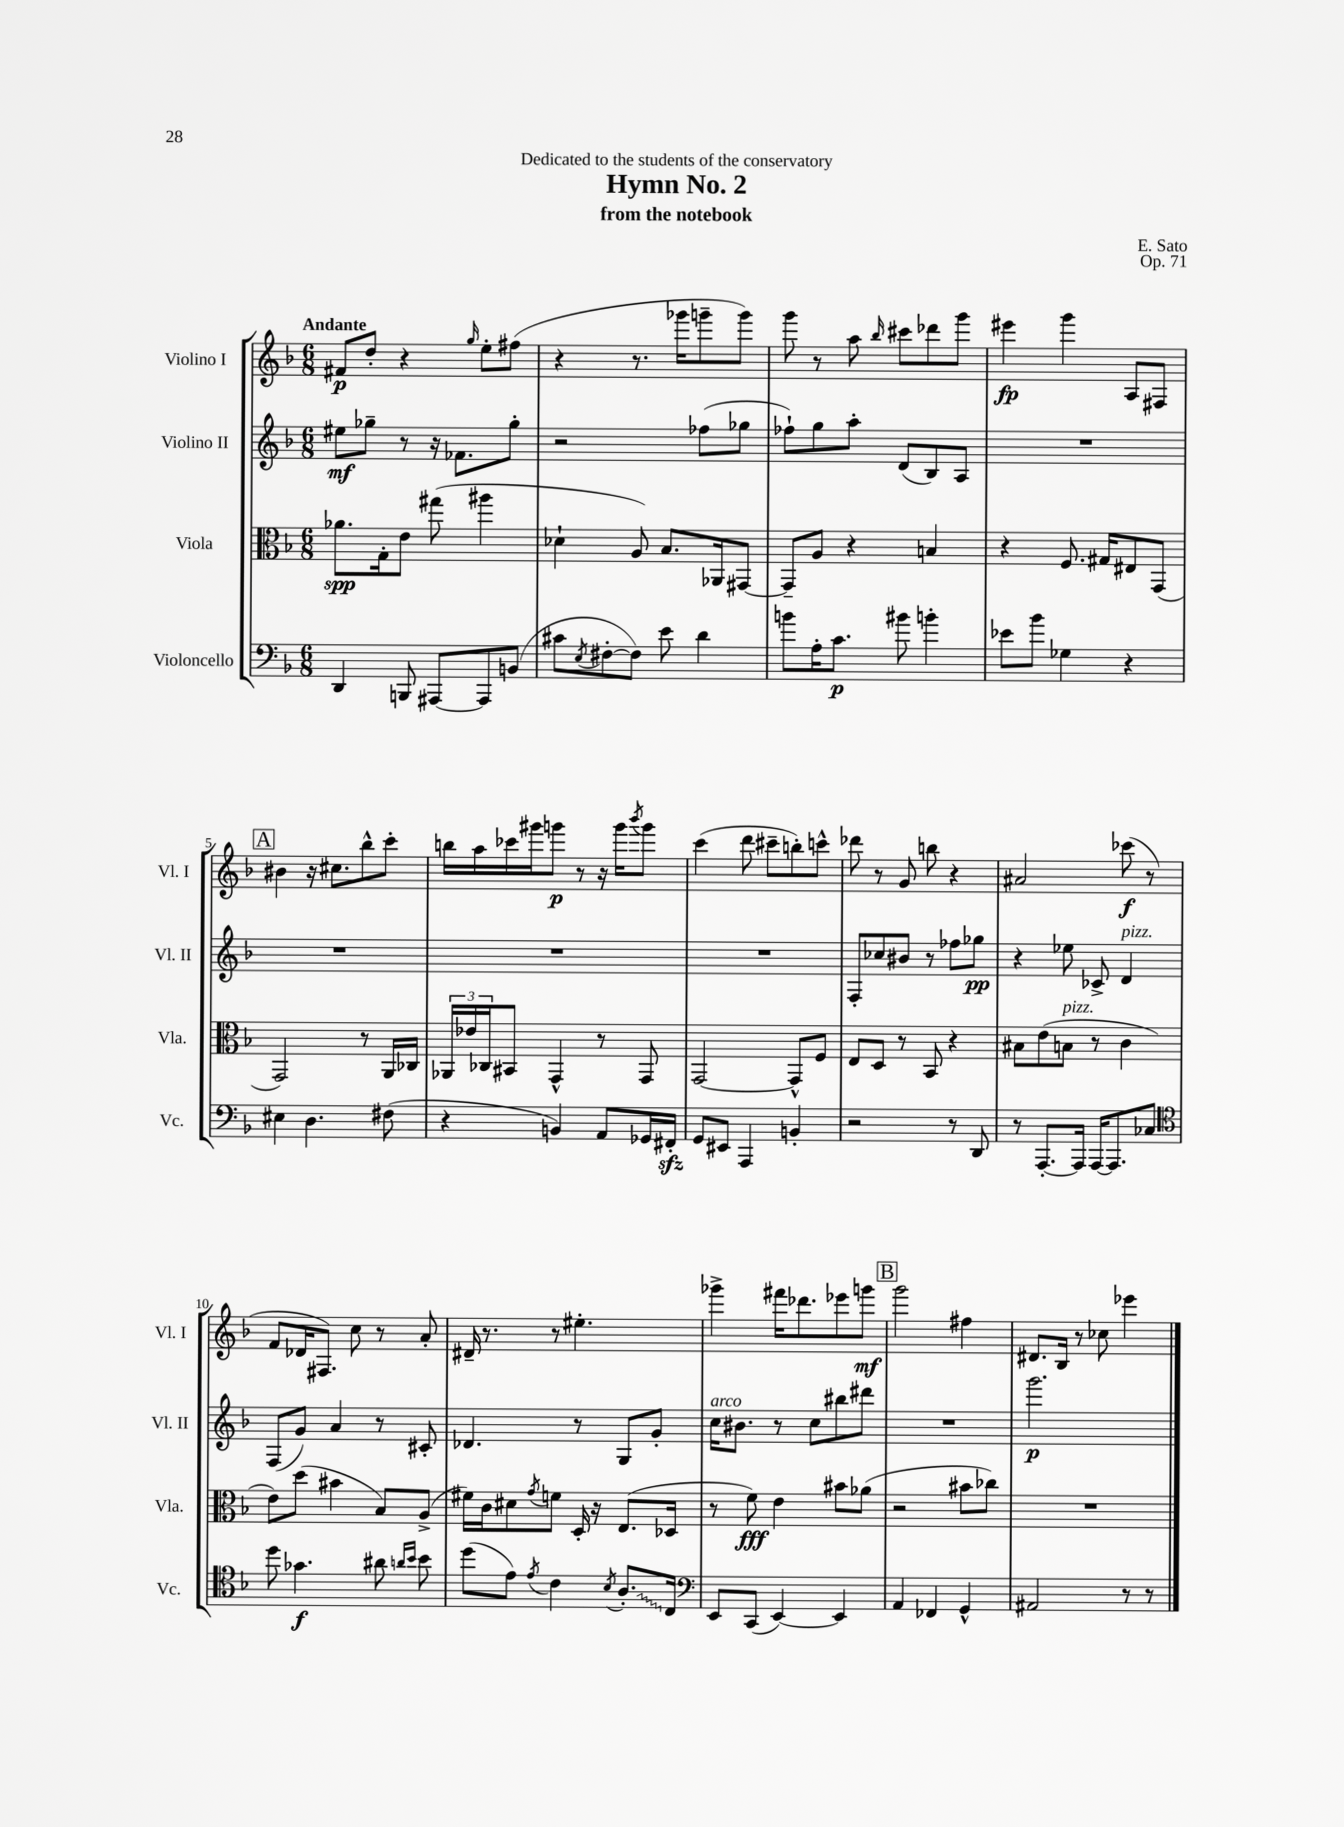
\header { title = "Hymn No. 2" composer = "E. Sato" subtitle = "from the notebook" dedication = "Dedicated to the students of the conservatory" opus = "Op. 71" }
<<
\new StaffGroup <<
\new Staff = "s0" \with { instrumentName = "Violino I" shortInstrumentName = "Vl. I" } {
    \clef treble \key f \major \numericTimeSignature \time 6/8 \tempo "Andante"
    fis'8\p d''8-. r4 \grace { g''16 } e''8-. fis''8( |
    r4 r8. ges'''16 g'''8-- g'''8) |
    g'''8 r8 a''8 \grace { bes''16 } cis'''8 des'''8 g'''8 |
    eis'''4\fp g'''4 a8 fis8 |
    \mark \markup { \box "A" } bis'4 r16 cis''8. bes''8-^ c'''8-. |
    b''16 a''16 ces'''16 gis'''16 g'''8\p r8 r16 g'''16 \acciaccatura { bes'''8 } g'''8 |
    c'''4( d'''8 cis'''8-- b''8-.) c'''8-^ |
    des'''8 r8 g'8 b''8 r4 |
    ais'2 ces'''8\f( r8 |
    f'8 des'16 fis8.) c''8 r8 a'8-. |
    dis'16-- r8. r8 eis''4.-. |
    ges'''4-> fis'''16 des'''8. ees'''8 g'''8\mf |
    \mark \markup { \box "B" } g'''2 fis''4 |
    dis'8. bes16 r8 ces''8 ees'''4 \bar "|." |
}
\new Staff = "s1" \with { instrumentName = "Violino II" shortInstrumentName = "Vl. II" } {
    \clef treble \key f \major \numericTimeSignature \time 6/8
    eis''8\mf ges''8-- r8 r16 fes'8. ges''8-. |
    r2 fes''8( ges''8 |
    fes''8-!) g''8 a''8-. d'8( bes8) a8 |
    R2. |
    \mark \markup { \box "A" } R2. |
    R2. |
    R2. |
    f8-. ces''8 bis'8 r8 fes''8 ges''8\pp |
    r4 ees''8 ces'8-> d'4^\markup { \italic "pizz." } |
    f8( g'8) a'4 r8 cis'8-. |
    des'4. r8 g8 g'8-. |
    c''16^\markup { \italic "arco" } bis'8. r8 c''8 bis''8 dis'''8 |
    \mark \markup { \box "B" } R2. |
    g'''2.\p \bar "|." |
}
\new Staff = "s2" \with { instrumentName = "Viola" shortInstrumentName = "Vla." } {
    \clef alto \key f \major \numericTimeSignature \time 6/8
    aes'8.\spp g16-. e'8 gis''8( ais''4 |
    des'4-! a8) bes8. aes,16 gis,8~ |
    gis,8-- a8 r4 b4 |
    r4 f8. gis16 eis8 g,8( |
    \mark \markup { \box "A" } g,2) r8 a,16 ces16 |
    \tuplet 3/2 { aes,16 ees'16 ces16 } bis,8 g,4-^ r8 g,8 |
    g,2~ g,8-^ f8 |
    e8 d8 r8 bes,8 r4 |
    bis8 e'8( b8^\markup { \italic "pizz." } r8 c'4 |
    e'8) d''8( bis'4 bes8) a8->( |
    fis'16) c'16 dis'8 \acciaccatura { g'8 } f'8 d16-. r16 e8.( des16 |
    r8 f'8\fff) e'4 bis'8 aes'8( |
    \mark \markup { \box "B" } r2 bis'8 ces''8) |
    R2. \bar "|." |
}
\new Staff = "s3" \with { instrumentName = "Violoncello" shortInstrumentName = "Vc." } {
    \clef bass \key f \major \numericTimeSignature \time 6/8
    d,4 b,,8 ais,,8~ ais,,8 b,8( |
    cis'8 \acciaccatura { e8 } fis8~-. fis8) e'8 d'4 |
    b'8 a16-. c'8.\p bis'8 b'4-. |
    ees'8 bes'8 ges4 r4 |
    \mark \markup { \box "A" } eis4 d4. fis8( |
    r4 b,4) a,8 ges,16 fis,16-.\sfz |
    g,8 eis,8 a,,4 b,4-. |
    r2 r8 d,8 |
    r8 a,,8.~-. a,,16 a,,16~ a,,8. ces8 |
    \clef tenor d''8 ges'4.\f ais'8 \grace { a'16 bes'16 } bes'8 |
    d''8( e'8) \acciaccatura { e'8 } c'4 \acciaccatura { bes8 } \once \override Glissando.style = #'zigzag a8.-.\glissando c16 |
    \clef bass e,8 c,8( e,4~) e,4 |
    \mark \markup { \box "B" } a,4 fes,4 g,4-^ |
    ais,2 r8 r8 \bar "|." |
}
>>
>>
